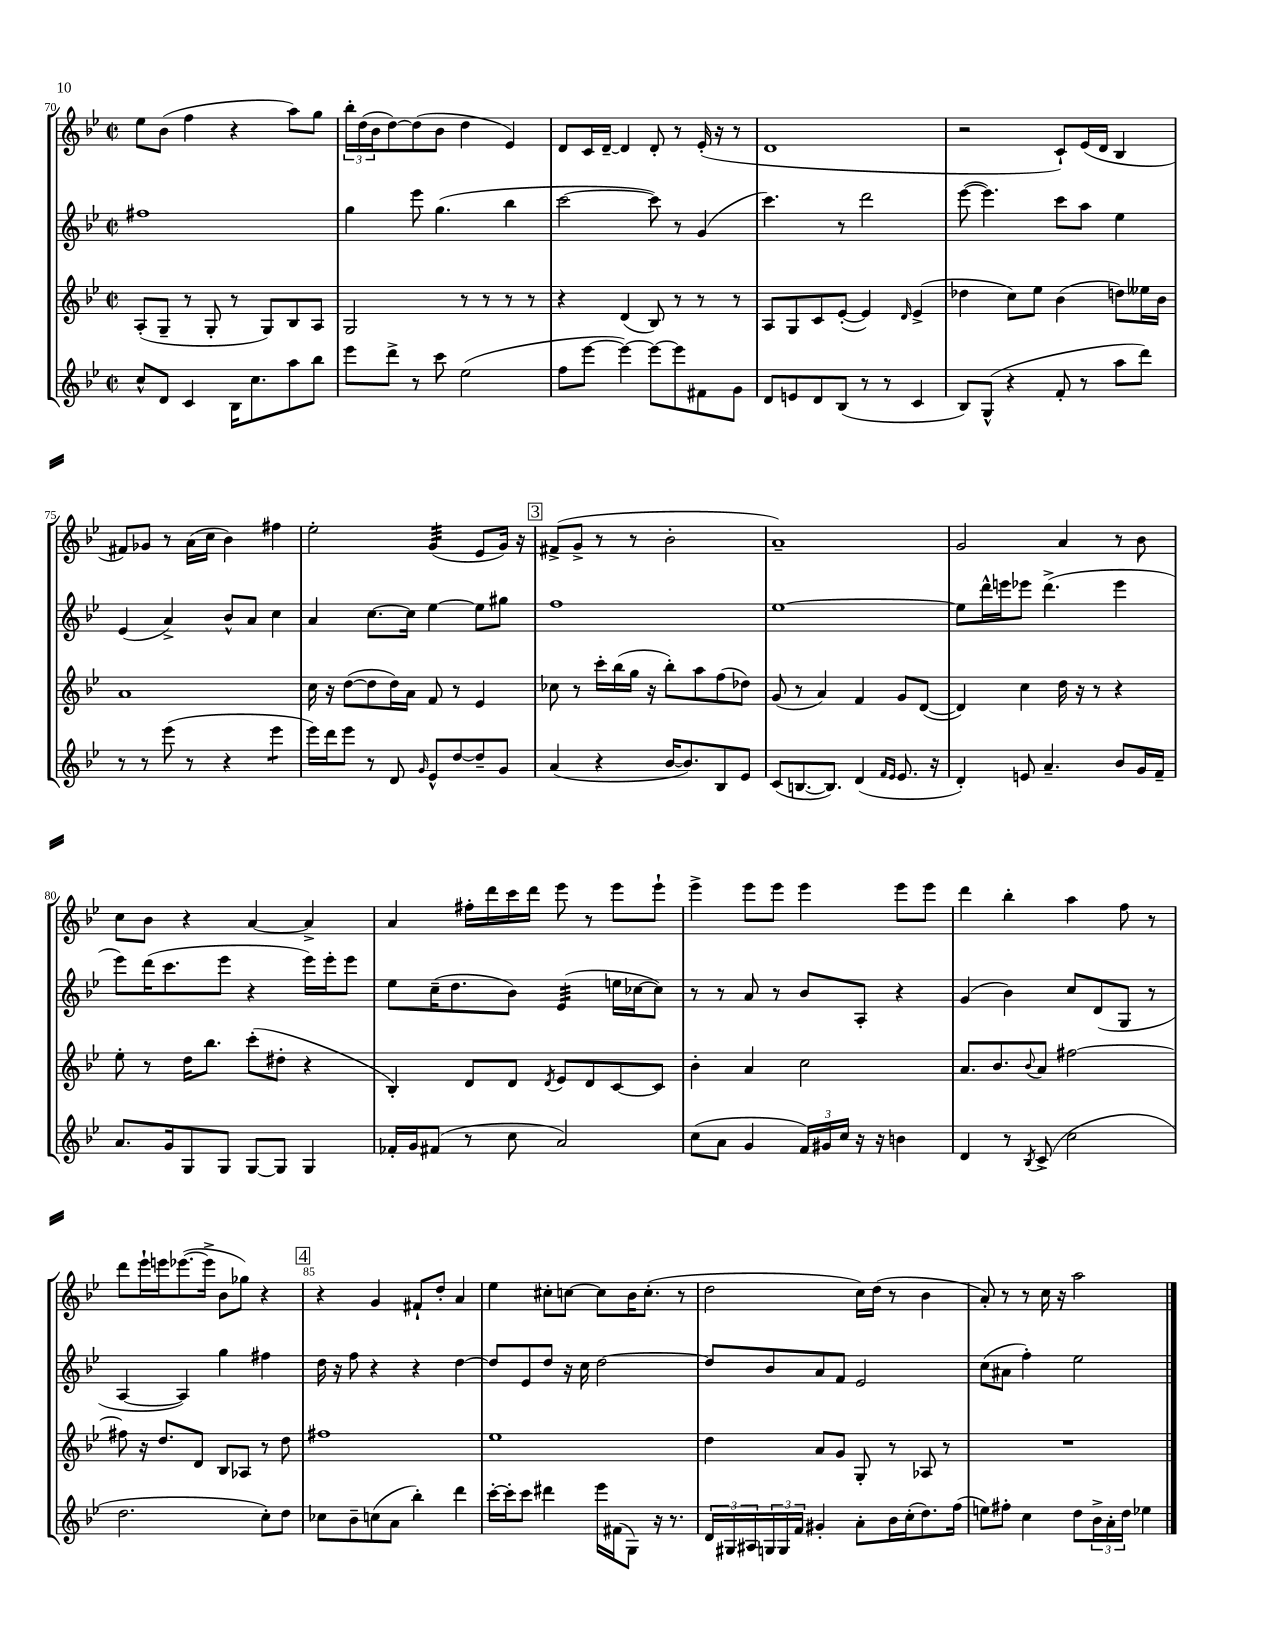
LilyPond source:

<<
\new StaffGroup <<
\new Staff = "s0" {
    \clef treble \key bes \major \defaultTimeSignature \time 2/2
    ees''8 bes'8( f''4 r4 a''8) g''8 |
    \tuplet 3/2 { bes''16-. d''16( bes'16 } d''8~) d''8( bes'8 d''4 ees'4) |
    d'8 c'16 d'16~-- d'4 d'8-. r8 ees'16-.( r16 r8 |
    d'1 |
    r2 c'8-!) ees'16( d'16 bes4 |
    fis'8) ges'8 r8 a'16( c''16 bes'4) fis''4 |
    ees''2-. g'4:32( ees'8 g'16) r16 |
    \mark \markup { \box "3" } fis'8->( g'8-> r8 r8 bes'2-. |
    a'1--) |
    g'2 a'4 r8 bes'8 |
    c''8 bes'8 r4 a'4~ a'4-> |
    a'4 fis''16-. d'''16 c'''16 d'''16 ees'''8 r8 ees'''8 ees'''8-! |
    ees'''4-> ees'''8 ees'''8 ees'''4 ees'''8 ees'''8 |
    d'''4 bes''4-. a''4 f''8 r8 |
    d'''8 ees'''16-! e'''16 ees'''8.~( ees'''16-> bes'8 ges''8) r4 |
    \mark \markup { \box "4" } r4 g'4 fis'8-! d''8-. a'4 |
    ees''4 cis''8-. c''8~ c''8 bes'16 c''8.-.( r8 |
    d''2 c''16) d''16( r8 bes'4 |
    a'8-.) r8 r8 c''16 r16 a''2 \bar "|." |
}
\new Staff = "s1" {
    \clef treble \key bes \major \defaultTimeSignature \time 2/2
    fis''1 |
    g''4 ees'''8 g''4.( bes''4 |
    c'''2~ c'''8) r8 g'4( |
    c'''4.) r8 d'''2 |
    ees'''8~( ees'''4.) c'''8 a''8 ees''4 |
    ees'4( a'4->) bes'8-^ a'8 c''4 |
    a'4 c''8.~ c''16 ees''4~ ees''8 gis''8 |
    \mark \markup { \box "3" } f''1 |
    ees''1~ |
    ees''8 d'''16-^ e'''16 ees'''8 d'''4.->( ees'''4 |
    ees'''8) d'''16( c'''8. ees'''8 r4 ees'''16) ees'''16-. ees'''8 |
    ees''8 c''16--( d''8. bes'8) ees'4:32( e''16 ces''16~ ces''8) |
    r8 r8 a'8 r8 bes'8 a8-. r4 |
    g'4( bes'4) c''8 d'8( g8 r8 |
    a4~ a4) g''4 fis''4 |
    \mark \markup { \box "4" } d''16 r16 f''8 r4 r4 d''4~ |
    d''8 ees'8 d''8 r16 c''16 d''2~ |
    d''8 bes'8 a'8 f'8 ees'2 |
    c''8( ais'8 f''4-.) ees''2 \bar "|." |
}
\new Staff = "s2" {
    \clef treble \key bes \major \defaultTimeSignature \time 2/2
    a8-.( g8-- r8 g8-. r8 g8) bes8 a8 |
    g2 r8 r8 r8 r8 |
    r4 d'4( bes8) r8 r8 r8 |
    a8 g8 c'8 ees'8~-.( ees'4) \grace { d'16 } ees'4->( |
    des''4 c''8) ees''8 bes'4( d''8) eeses''16 bes'16 |
    a'1 |
    c''16 r16 d''8~( d''8 d''16) a'16 f'8 r8 ees'4 |
    \mark \markup { \box "3" } ces''8 r8 c'''16-. bes''16( g''16 r16 bes''8-.) a''8 f''8( des''8) |
    g'8( r8 a'4) f'4 g'8 d'8~( |
    d'4) c''4 d''16 r16 r8 r4 |
    ees''8-. r8 d''16 bes''8. c'''8-.( dis''8-. r4 |
    bes4-.) d'8 d'8 \acciaccatura { d'8 } ees'8 d'8 c'8~ c'8 |
    bes'4-. a'4 c''2 |
    a'8. bes'8. \appoggiatura { bes'8 } a'8 fis''2~ |
    fis''8 r16 d''8. d'8 bes8 aes8 r8 d''8 |
    \mark \markup { \box "4" } fis''1 |
    ees''1 |
    d''4 a'8 g'8 g8-. r8 aes8 r8 |
    R1 \bar "|." |
}
\new Staff = "s3" {
    \clef treble \key bes \major \defaultTimeSignature \time 2/2
    c''8-^ d'8 c'4 bes16 c''8. a''8 bes''8 |
    ees'''8 d'''8-> r8 c'''8 ees''2( |
    f''8 ees'''8~ ees'''4~) ees'''8~ ees'''8 fis'8 g'8 |
    d'8 e'8 d'8 bes8( r8 r8 c'4 |
    bes8) g8-^( r4 f'8-. r8 a''8 d'''8) |
    r8 r8 ees'''8( r8 r4 ees'''4:8 |
    ees'''16) d'''16 ees'''8 r8 d'8 \grace { g'16 } ees'8-^ d''8~ d''8-- g'8 |
    \mark \markup { \box "3" } a'4( r4 bes'16~ bes'8.) bes8 ees'8 |
    c'8( b8.~ b8.) d'4( \grace { f'16 ees'16 } ees'8. r16 |
    d'4-.) e'8 a'4.-- bes'8 g'16 f'16-- |
    a'8. g'16 g8 g8 g8~ g8 g4 |
    fes'16-. g'16 fis'8( r8 c''8 a'2) |
    c''8( a'8 g'4 \tuplet 3/2 { f'16) gis'16 c''16 } r16 r16 b'4 |
    d'4 r8 \acciaccatura { bes8 } c'8->( c''2 |
    d''2. c''8-.) d''8 |
    \mark \markup { \box "4" } ces''8 bes'8-- c''8( a'8 bes''4-.) d'''4 |
    c'''16~-. c'''16-. c'''8 dis'''4 ees'''16 fis'16( g8) r16 r8. |
    \tuplet 3/2 { d'16 gis16 ais16 } \tuplet 3/2 { g16 g16 f'16 } gis'4-. a'8-. bes'16 c''16-.( d''8.) f''16( |
    e''8) fis''8-. c''4 d''8 \tuplet 3/2 { bes'16-> a'16-. d''16 } ees''4 \bar "|." |
}
>>
>>
\layout { \context { \Score currentBarNumber = #70 \override BarNumber.break-visibility = ##(#f #t #t) barNumberVisibility = #(every-nth-bar-number-visible 5) } }
